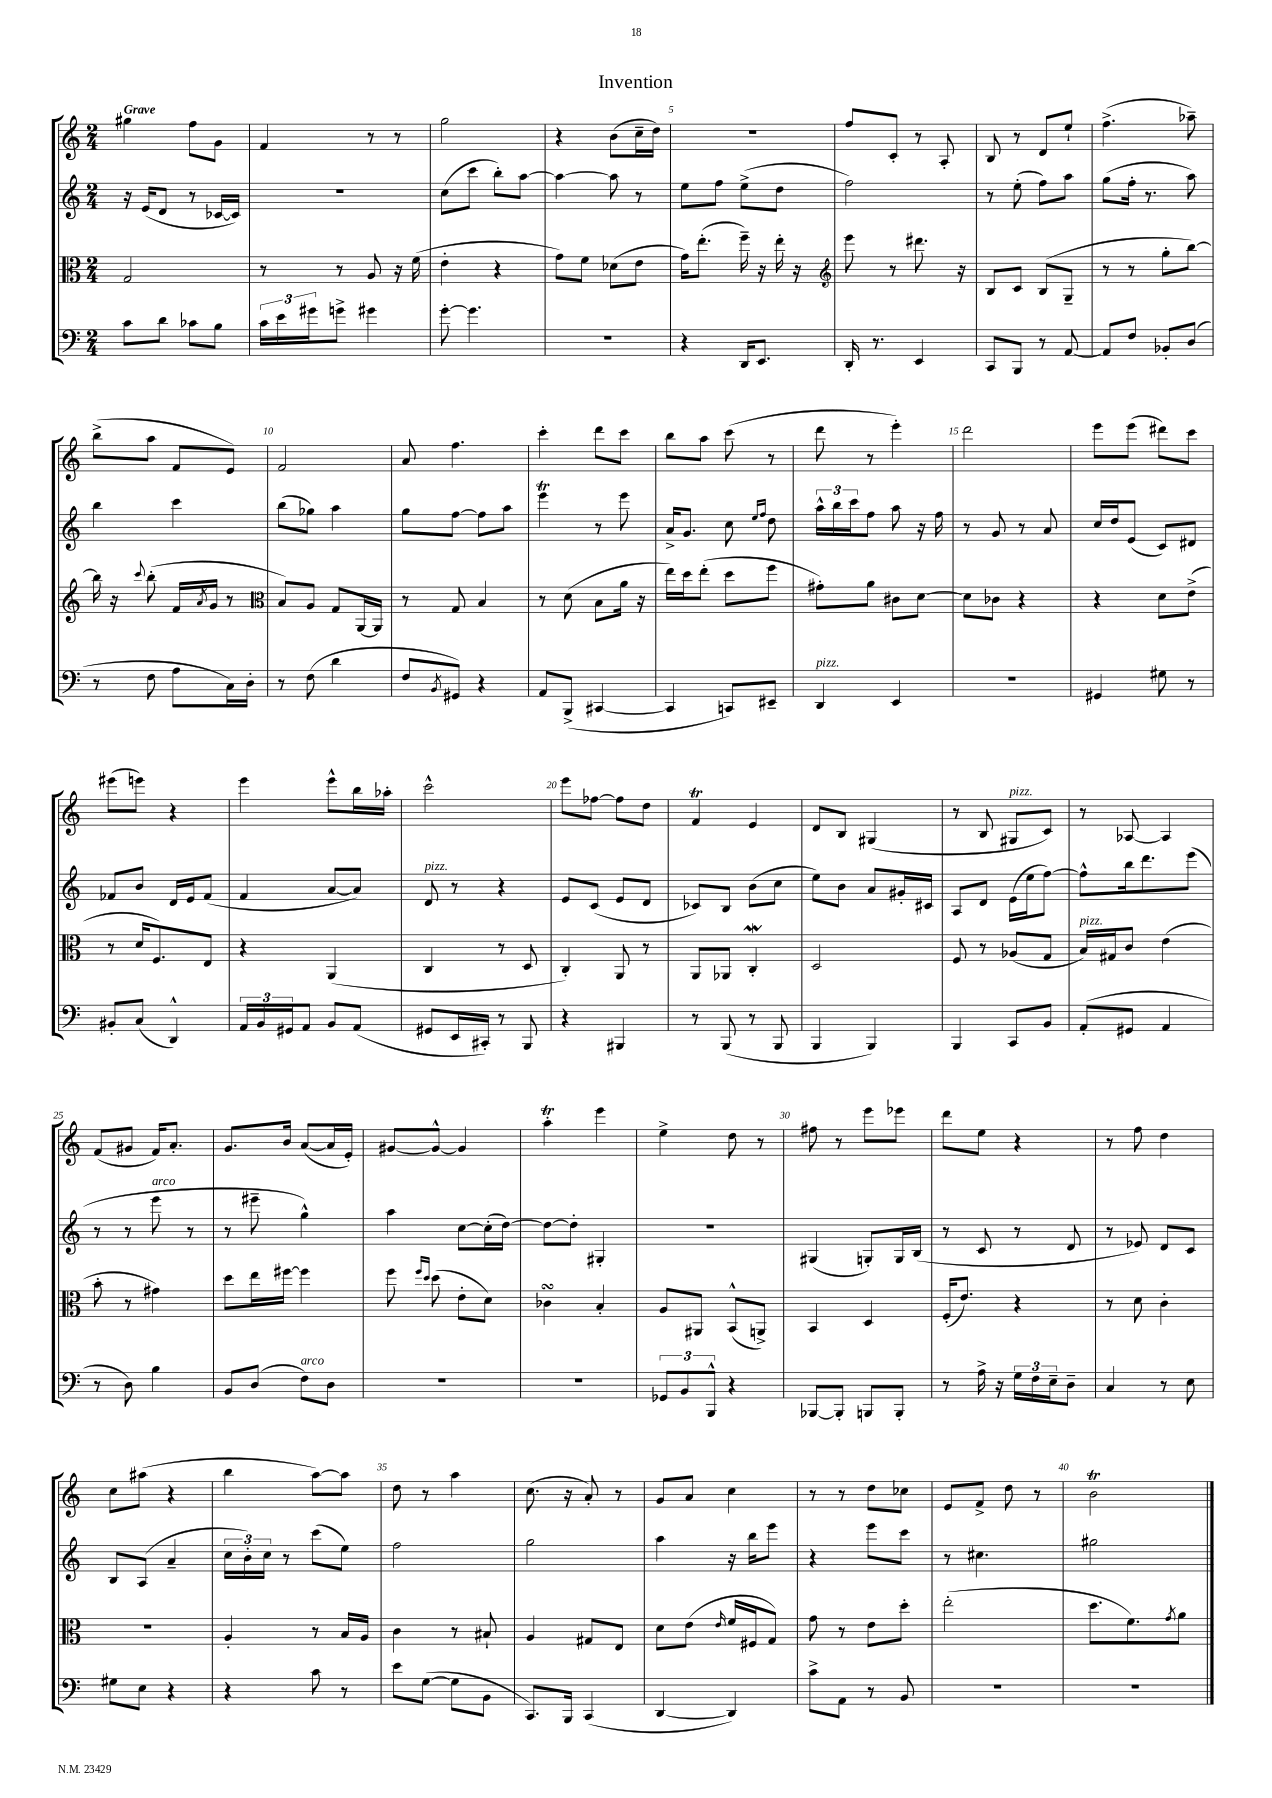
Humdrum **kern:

**kern	**kern	**kern	**kern
*staff4	*staff3	*staff2	*staff1
*clefF4	*clefC3	*clefG2	*clefG2
*k[]	*k[]	*k[]	*k[]
*M2/4	*M2/4	*M2/4	*M2/4
8c\L	2G/	16r	4gg#\
.	.	(16e/LK	.
8d\J	.	8d/J	.
8c-\L	.	8r	8ff\L
8B\J	.	[16c-/LL	8g\J
.	.	16c-/]JJ)	.
=	=	=	=
24c\LL	8r	2r	4f/
24e\	.	.	.
24g#\J	.	.	.
8g^\J	8r	.	.
4g#\	8A/	.	8r
.	16r	.	8r
.	(16f\	.	.
=	=	=	=
[8g'\	4e'\	(8cc\L	2gg\
4.g\]	.	8ccc\J	.
.	4r	8bb'\L)	.
.	.	[8aa\J	.
=	=	=	=
2r	8g\L)	4aa\_	4r
.	8f\J	.	.
.	(8d-\L	8aa\]	(8b\L
.	8e\J	8r	16cc~\L
.	.	.	16dd\JJ)
=	=	=	=
4r	16g\LK)	8ee\L	2r
.	(8.ee'\J	.	.
.	.	8ff\J	.
16DD/LK	16ff~\)	(8ee^\L	.
8.EE/J	16r	.	.
.	16ee'\	8dd\J	.
.	16r	.	.
=	=	=	=
*	*clefG2	*	*
16DD'/	8eee\	2ff\)	8ff/L
8.r	.	.	.
.	8r	.	8c'/J
4EE/	8.ddd#\	.	8r
.	.	.	8A'/
.	16r	.	.
=	=	=	=
8CC/L	8B/L	8r	8B/
8BBB/J	8c/J	(8ee'\	8r
8r	(8B/L	8ff\L)	8d/L
[8AA/	8G~/J	8aa\J	8ee`/J
=	=	=	=
8AA/]L	8r	(8gg\L	(4.ff^\
8F/J	8r	16ff'\Jk	.
.	.	8.r	.
8BB-'/L	8gg'\L	.	.
(8D/J	[8bb\J)	8aa\)	8aa-~\)
=	=	=	=
8r	16bb\]	4bb\	(8bb^\L
.	16r	.	.
.	8qqccc/	.	.
8F\	(8bb'\	.	8aa\J
8A\L	16f/LL	4ccc\	8f/L
.	8qa/	.	.
.	16g/JJ	.	.
16C\L)	8r	.	8e/J)
16D'\JJ	.	.	.
=	=	=	=
*	*clefC3	*	*
8r	8B/L)	(8bb\L	2f/
(8F\	8A/J	8gg-\J)	.
4d\	8G/L	4aa\	.
.	[16AA/L	.	.
.	16AA/]JJ	.	.
=	=	=	=
8F/L	8r	8gg\L	8a/
8qBB/	.	.	.
8GG#/J)	8G/	[8ff\J	4.ff\
4r	4B/	8ff\]L	.
.	.	8aa\J	.
=	=	=	=
8AA/L	8r	4eee\	4ccc'\
(8BBB^/J	(8d\	.	.
[4CC#/	8B\L	8r	8ddd\L
.	16a\Jk	8eee\	8ccc\J
.	16r	.	.
=	=	=	=
4CC#/]	16ee\LL)	16a^/LK	8bb\L
.	16dd\J	8.g/J	.
.	(8ee'\J	.	8aa\J
8CC/L)	8dd\L	8cc\	(8ccc\
.	.	16qqee/LL	.
.	.	16qqff/JJ	.
8EE#~/J	8ff\J	8dd\	8r
=	=	=	=
4DD/	8g#'\L)	24aa^^\LL	8ddd\
.	.	24bb\	.
.	.	24ccc\J	.
.	8a\J	8ff\J	8r
4EE/	8c#\L	8aa\	4eee'\)
.	[8d\J	16r	.
.	.	16ff\	.
=	=	=	=
2r	8d\]L	8r	2ddd\
.	8c-\J	8g/	.
.	4r	8r	.
.	.	8a/	.
=	=	=	=
4GG#/	4r	16cc/LL	8eee\L
.	.	16dd/J	.
.	.	(8e/J	(8eee\J
8G#\	8d\L	8c/L)	8ddd#\L)
8r	(8e^\J	8d#/J	8ccc\J
=	=	=	=
8BB#'/L	8r	8f-/L	(8eee#\L
(8C/J	16d/LK	8b/J	8eee\J)
.	8.F/)	.	.
4DD^^/)	.	16d/LL	4r
.	.	16e/J	.
.	8E/J	(8f-/J	.
=	=	=	=
24AA/LL	4r	4f/	4eee\
24BB/	.	.	.
24GG#/J	.	.	.
8AA/J	.	.	.
8BB/L	(4AA/	[8a/L	8eee^^\L
(8AA/J	.	8a/]J)	16bb\L
.	.	.	16aa-'\JJ
=	=	=	=
8GG#/L	4C/	8d/	2ccc^^\
16EE/L	.	8r	.
16CC#'/JJ)	.	.	.
8r	8r	4r	.
8BBB/	8D/	.	.
=	=	=	=
4r	4C'/)	8e/L	8eee\L
.	.	(8c/J	[8ff-\J
4BBB#/	8AA/	8e/L	8ff-\]L
.	8r	8d/J	8dd\J
=	=	=	=
8r	8AA/L	8c-/L)	4f/
(8BBB/	8AA-/J	8B/J	.
8r	4C'/	(8b\L	4e/
8BBB/	.	8cc\J	.
=	=	=	=
4BBB/	2D/	8ee\L)	8d/L
.	.	8b\J	8B/J
4BBB/)	.	8a/L	(4G#/
.	.	16g#'/L	.
.	.	16c#/JJ	.
=	=	=	=
4BBB/	8F/	8A/L	8r
.	8r	8d/J	8B/
8CC/L	(8A-/L	(16e\LL	8G#/L
.	.	16ee\J	.
8BB/J	8G/J	[8ff\J)	8c/J)
=	=	=	=
(8AA'/L	16B/LL)	8ff^^\]L	8r
.	16G#/J	.	.
8GG#/J	8c/J	16bb\k	[8A-/
.	.	8.ddd\	.
4AA/	(4e\	.	4A-/]
.	.	(8eee\J	.
=	=	=	=
8r	8b'\	8r	(8f/L
8D\)	8r	8r	8g#/J
4B\	4g#\)	8eee\	16f/LK)
.	.	.	8.a'/J
.	.	8r	.
=	=	=	=
8BB/L	8dd\L	8r	8.g/L
(8D/J	16ee\L	8eee#~\	.
.	[16ff#\JJ	.	16b/Jk
8F\L)	4ff#\]	4gg^^\)	([8a/L
8D\J	.	.	16a/]L
.	.	.	16e'/JJ)
=	=	=	=
2r	8ff\	4aa\	[8g#/L
.	16qqff/LL	.	.
.	16qqdd/JJ	.	.
.	(8dd\	.	8g#^^/_J
.	8e'\L	[8cc\L	4g#/]
.	8d\J)	(16cc'\]L	.
.	.	[16dd\JJ)	.
=	=	=	=
2r	4c-\	8dd\_L	4aa'\
.	.	8dd'\]J	.
.	4B'/	4G#'/	4eee\
=	=	=	=
12GG-/L	8A/L	2r	4ee^\
12BB/	.	.	.
.	8AA#/J	.	.
12BBB^^/J	.	.	.
4r	(8BB^^/L	.	8dd\
.	8AA^/J)	.	8r
=	=	=	=
[8BBB-/L	4BB/	(4G#/	8ff#\
8BBB-'/]J	.	.	8r
8BBB/L	4D/	8G'/L)	8eee\L
8BBB'/J	.	16G/L	8eee-\J
.	.	(16B/JJ	.
=	=	=	=
8r	(16F'/LK	8r	8ddd\L
.	8.e/J)	.	.
16A^\	.	8c/	8ee\J
16r	.	.	.
24G\LL	4r	8r	4r
24F\	.	.	.
24E~\J	.	.	.
8D~\J	.	8d/	.
=	=	=	=
4C/	8r	8r	8r
.	8d\	8e-/)	8ff\
8r	4c'\	8d/L	4dd\
8E\	.	8c/J	.
=	=	=	=
8G#\L	2r	8B/L	8cc\L
8E\J	.	(8A/J	(8aa#\J
4r	.	4a~/	4r
=	=	=	=
4r	4A'/	24cc\LL	4bb\
.	.	24b'\)	.
.	.	24cc\JJ	.
.	.	8r	.
8c\	8r	(8ccc\L	[8aa\L)
8r	16B/LL	8ee\J)	8aa\]J
.	16A/JJ	.	.
=	=	=	=
8e\L	4c\	2ff\	8dd\
([8G\J	.	.	8r
8G\]L	8r	.	4aa\
8BB\J	8B#`/	.	.
=	=	=	=
8.CC/L)	4A/	2gg\	(8.cc\
16BBB/Jk	.	.	16r
(4CC/	8G#/L	.	8a'/)
.	8E/J	.	8r
=	=	=	=
[4DD/	8d\L	4aa\	8g/L
.	(8e\J	.	8a/J
.	16qqe/	.	.
4DD/])	16f/LL	16r	4cc\
.	16F#/J	16bb\LK	.
.	8G/J)	8eee\J	.
=	=	=	=
8c^\L	8g\	4r	8r
8AA\J	8r	.	8r
8r	8e\L	8eee\L	8dd\L
8BB/	8dd'\J	8ccc\J	8cc-\J
=	=	=	=
2r	(2ee'\	8r	8e/L
.	.	4.cc#\	8f^/J
.	.	.	8dd\
.	.	.	8r
=	=	=	=
2r	8.dd\L	2gg#\	2b\
.	8.f\)	.	.
.	8qg/	.	.
.	8a\J	.	.
==	==	==	==
*-	*-	*-	*-
